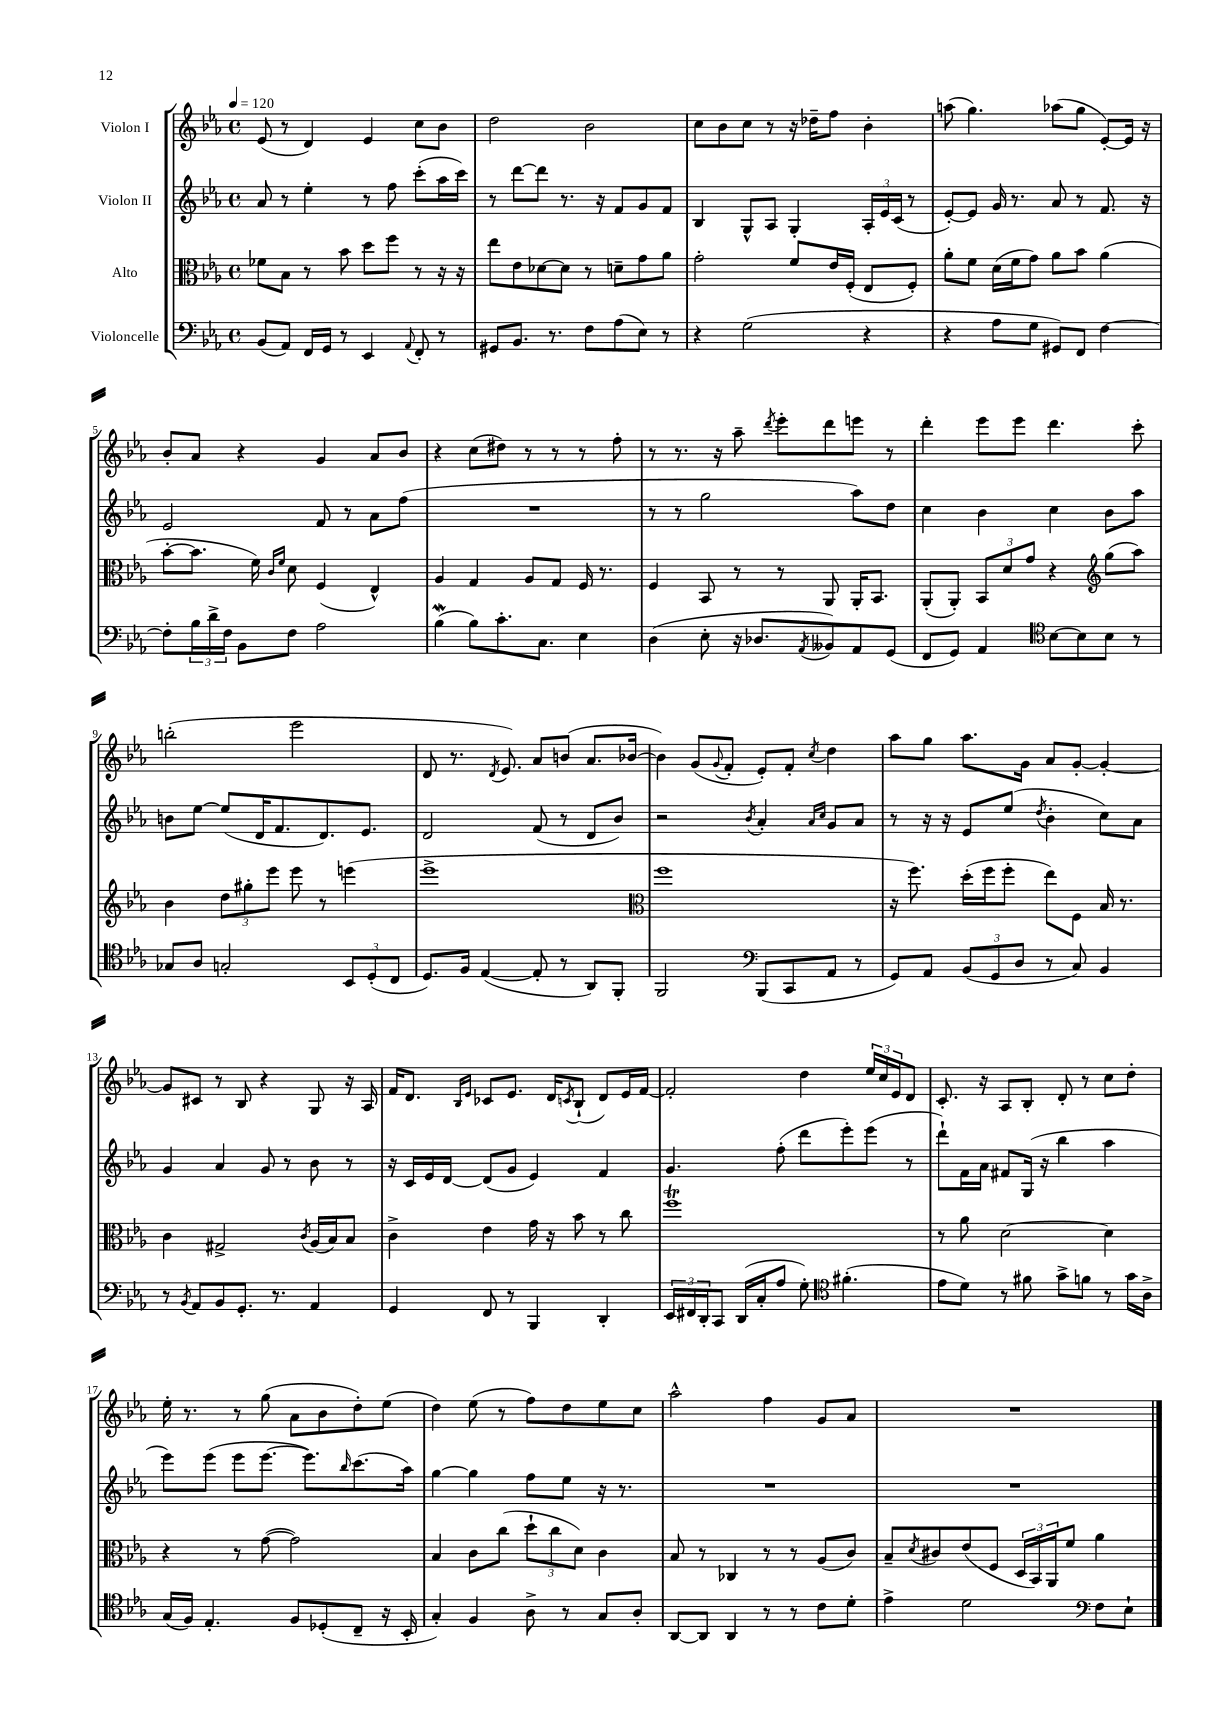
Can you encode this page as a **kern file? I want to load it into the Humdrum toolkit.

**kern	**kern	**kern	**kern
*staff4	*staff3	*staff2	*staff1
*clefF4	*clefC3	*clefG2	*clefG2
*k[b-e-a-]	*k[b-e-a-]	*k[b-e-a-]	*k[b-e-a-]
*M4/4	*M4/4	*M4/4	*M4/4
*met(c)	*met(c)	*met(c)	*met(c)
*MM120	*MM120	*MM120	*MM120
(8BB-	8f-	8a-	(8e-
8AA-)	8B-	8r	8r
16FF	8r	4ee-'	4d)
16GG	.	.	.
8r	8b-	.	.
4EE-	8dd	8r	4e-
.	8ff	8ff	.
8qqAA-	.	.	.
8FF'	8r	(8ccc'	8cc
8r	16r	16aa-	8b-
.	16r	16ccc)	.
=	=	=	=
8GG#	8ee-	8r	2dd
8.BB-	8e-	[8ddd	.
.	[8d-	8ddd]	.
8.r	.	.	.
.	8d-]	8.r	.
8F	8r	.	2b-
.	.	16r	.
(8A-	8d~	8f	.
8E-)	8g	8g	.
8r	8a-	8f	.
=	=	=	=
4r	2g'	4B-	8cc
.	.	.	8b-
(2G	.	8G^^	8cc
.	.	8A-	8r
.	8f	4G'	16r
.	.	.	16dd-~
.	16e-	.	8ff
.	(16F'	.	.
4r	8E-	24A-'	4b-'
.	.	24e-	.
.	.	(24c	.
.	8F')	8r	.
=	=	=	=
4r	8a-'	[8e-')	(8aa
.	8f	8e-]	4.gg)
8A-	(16d	16g	.
.	16f	8.r	.
8G	8g)	.	.
8GG#)	8a-	8a-	(8aa-
8FF	8b-	8r	8gg
[4F	(4a-	8.f	[8e-')
.	.	.	16e-]
.	.	16r	16r
=	=	=	=
8F']	[8b-'	2e-	8b-'
24B-	8.b-]	.	8a-
24d^	.	.	.
24F	.	.	.
8BB-	.	.	4r
.	16f)	.	.
.	16qqc	.	.
.	16qqf	.	.
8F	8d	.	.
2A-	(4F	8f	4g
.	.	8r	.
.	4E-^^)	8a-	8a-
.	.	(8ff	8b-
=	=	=	=
(4B-	4A-	1r	4r
8B-)	4G	.	(8cc
8.c'	.	.	8dd#)
.	8A-	.	8r
8.C	.	.	.
.	8G	.	8r
4E-	16F	.	8r
.	8.r	.	.
.	.	.	8ff'
=	=	=	=
(4D	4F	8r	8r
.	.	8r	8.r
8E-'	8BB-	2gg	.
.	.	.	16r
16r	8r	.	8aa-~
8.D-	.	.	.
.	.	.	8qddd
.	8r	.	8eee-'
8qAA-	.	.	.
8BB--)	8AA-	.	8ddd
8AA-	16AA-'	8aa-)	8eee
.	8.BB-	.	.
(8GG	.	8dd	8r
=	=	=	=
8FF	(8AA-'	4cc	4ddd'
8GG)	8AA-')	.	.
4AA-	12BB-	4b-	8eee-
.	12d	.	.
.	.	.	8eee-
.	12g	.	.
*clefC4	*	*	*
[8B-	4r	4cc	4.ddd
8B-]	.	.	.
*	*clefG2	*	*
8B-	(8gg	8b-	.
8r	8aa-)	8aa-	8ccc'
=	=	=	=
8G-	4b-	8b	(2bb'
8A-	.	[8ee-	.
2G'	12dd	(8ee-]	.
.	12gg#'	.	.
.	.	16d	.
.	12eee-	.	.
.	.	8.f	.
.	8eee-	.	2eee-
.	8r	8.d)	.
12BB-	(4eee	.	.
.	.	8.e-	.
(12D'	.	.	.
12C	.	.	.
=	=	=	=
8.D)	1eee-^	2d	8d
.	.	.	8.r
16F	.	.	.
([4E-	.	.	.
.	.	.	8qd
.	.	.	8.e-)
8E-']	.	(8f	8a-
8r	.	8r	(8b
8AA-)	.	8d	8.a-
8FF'	.	8b-)	.
.	.	.	[16b-
=	=	=	=
*	*clefC3	*	*
2FF	1ff	2r	4b-])
.	.	.	(8g
.	.	.	8qqg
.	.	.	8f'
*clefF4	*	*	*
.	.	8qb-	.
(8BBB-	.	4a-'	8e-')
8CC	.	.	8f'
.	.	16qqa-	.
.	.	16qqcc	8qcc
8AA-	.	8g	4dd
8r	.	8a-	.
=	=	=	=
8GG)	16r	8r	8aa-
.	8.ff)	.	.
8AA-	.	16r	8gg
.	.	16r	.
(12BB-	(16dd'	8e-	8.aa-
.	16ff	.	.
12GG	.	.	.
.	8ff'	(8ee-	.
12D	.	.	.
.	.	.	16g
.	.	8qdd	.
8r	8ee-)	4b-'	8a-
8C)	8F	.	[8g'
4BB-	16B-	8cc)	4g'_
.	8.r	.	.
.	.	8a-	.
=	=	=	=
8r	4c	4g	8g]
8qBB-	.	.	.
8AA-	.	.	8c#
8BB-	2G#^	4a-	8r
8.GG'	.	.	8B-
.	.	8g	4r
8.r	.	.	.
.	.	8r	.
.	8qc	.	.
4AA-	(16A-	8b-	8G
.	16B-)	.	.
.	8B-	8r	16r
.	.	.	16A-
=	=	=	=
4GG	4c^	16r	16f
.	.	16c	8.d
.	.	16e-	.
.	.	[16d	.
.	.	.	16qqB-
.	.	.	16qqe-
8FF	4e-	(8d]	8c-
8r	.	8g	8.e-
4BBB-	16g	4e-)	.
.	16r	.	16d
.	.	.	8qc
.	8b-	.	(8B-`
4DD'	8r	4f	8d)
.	8cc	.	16e-
.	.	.	[16f
=	=	=	=
24EE-	1ff	4.g	2f']
24FF#	.	.	.
24DD'	.	.	.
8CC	.	.	.
(16DD	.	.	.
16C'	.	.	.
8A-	.	(8ff'	.
8G')	.	8ddd	4dd
*clefC4	*	*	*
(4.f#'	.	8eee-')	.
.	.	(8eee-	24ee-
.	.	.	24cc
.	.	.	24e-
.	.	8r	8d
=	=	=	=
8e-	8r	8ddd`)	8.c'
8d)	8a-	16f	.
.	.	16a-	16r
8r	[2d	8f#	8A-
8f#	.	(16G	8B-'
.	.	16r	.
8g^	.	4bb-	8d'
8f	.	.	8r
8r	4d]	4aa-	8cc
16g	.	.	8dd'
16A-^	.	.	.
=	=	=	=
(16G	4r	8eee-)	16ee-'
16F)	.	.	8.r
4.E-'	.	(8eee-	.
.	8r	8eee-	8r
.	([8g	[8.eee-	(8gg
8F	2g])	.	8a-
.	.	8.eee-])	.
(8D-'	.	.	8b-
.	.	16qqbb-	.
8C~	.	(8.ccc	8dd')
16r	.	.	(8ee-
16BB-'	.	16aa-)	.
=	=	=	=
4G')	4B-	[4gg	4dd)
4F	8c	4gg]	(8ee-
.	(8cc	.	8r
8A-^	12dd`	8ff	8ff)
.	12cc	.	.
8r	.	8ee-	8dd
.	12d)	.	.
8G	4c	16r	8ee-
.	.	8.r	.
8A-'	.	.	8cc
=	=	=	=
[8AA-	8B-	1r	2aa-^^
8AA-]	8r	.	.
4AA-	4C-	.	.
8r	8r	.	4ff
8r	8r	.	.
8c	(8A-	.	8g
8d'	8c)	.	8a-
=	=	=	=
4e-^	8B-~	1r	1r
.	8qd	.	.
.	8c#	.	.
2d	(8e-	.	.
.	8F	.	.
.	24D	.	.
.	24BB-)	.	.
.	24AA-	.	.
.	8f	.	.
*clefF4	*	*	*
8F	4a-	.	.
8E-`	.	.	.
==	==	==	==
*-	*-	*-	*-
